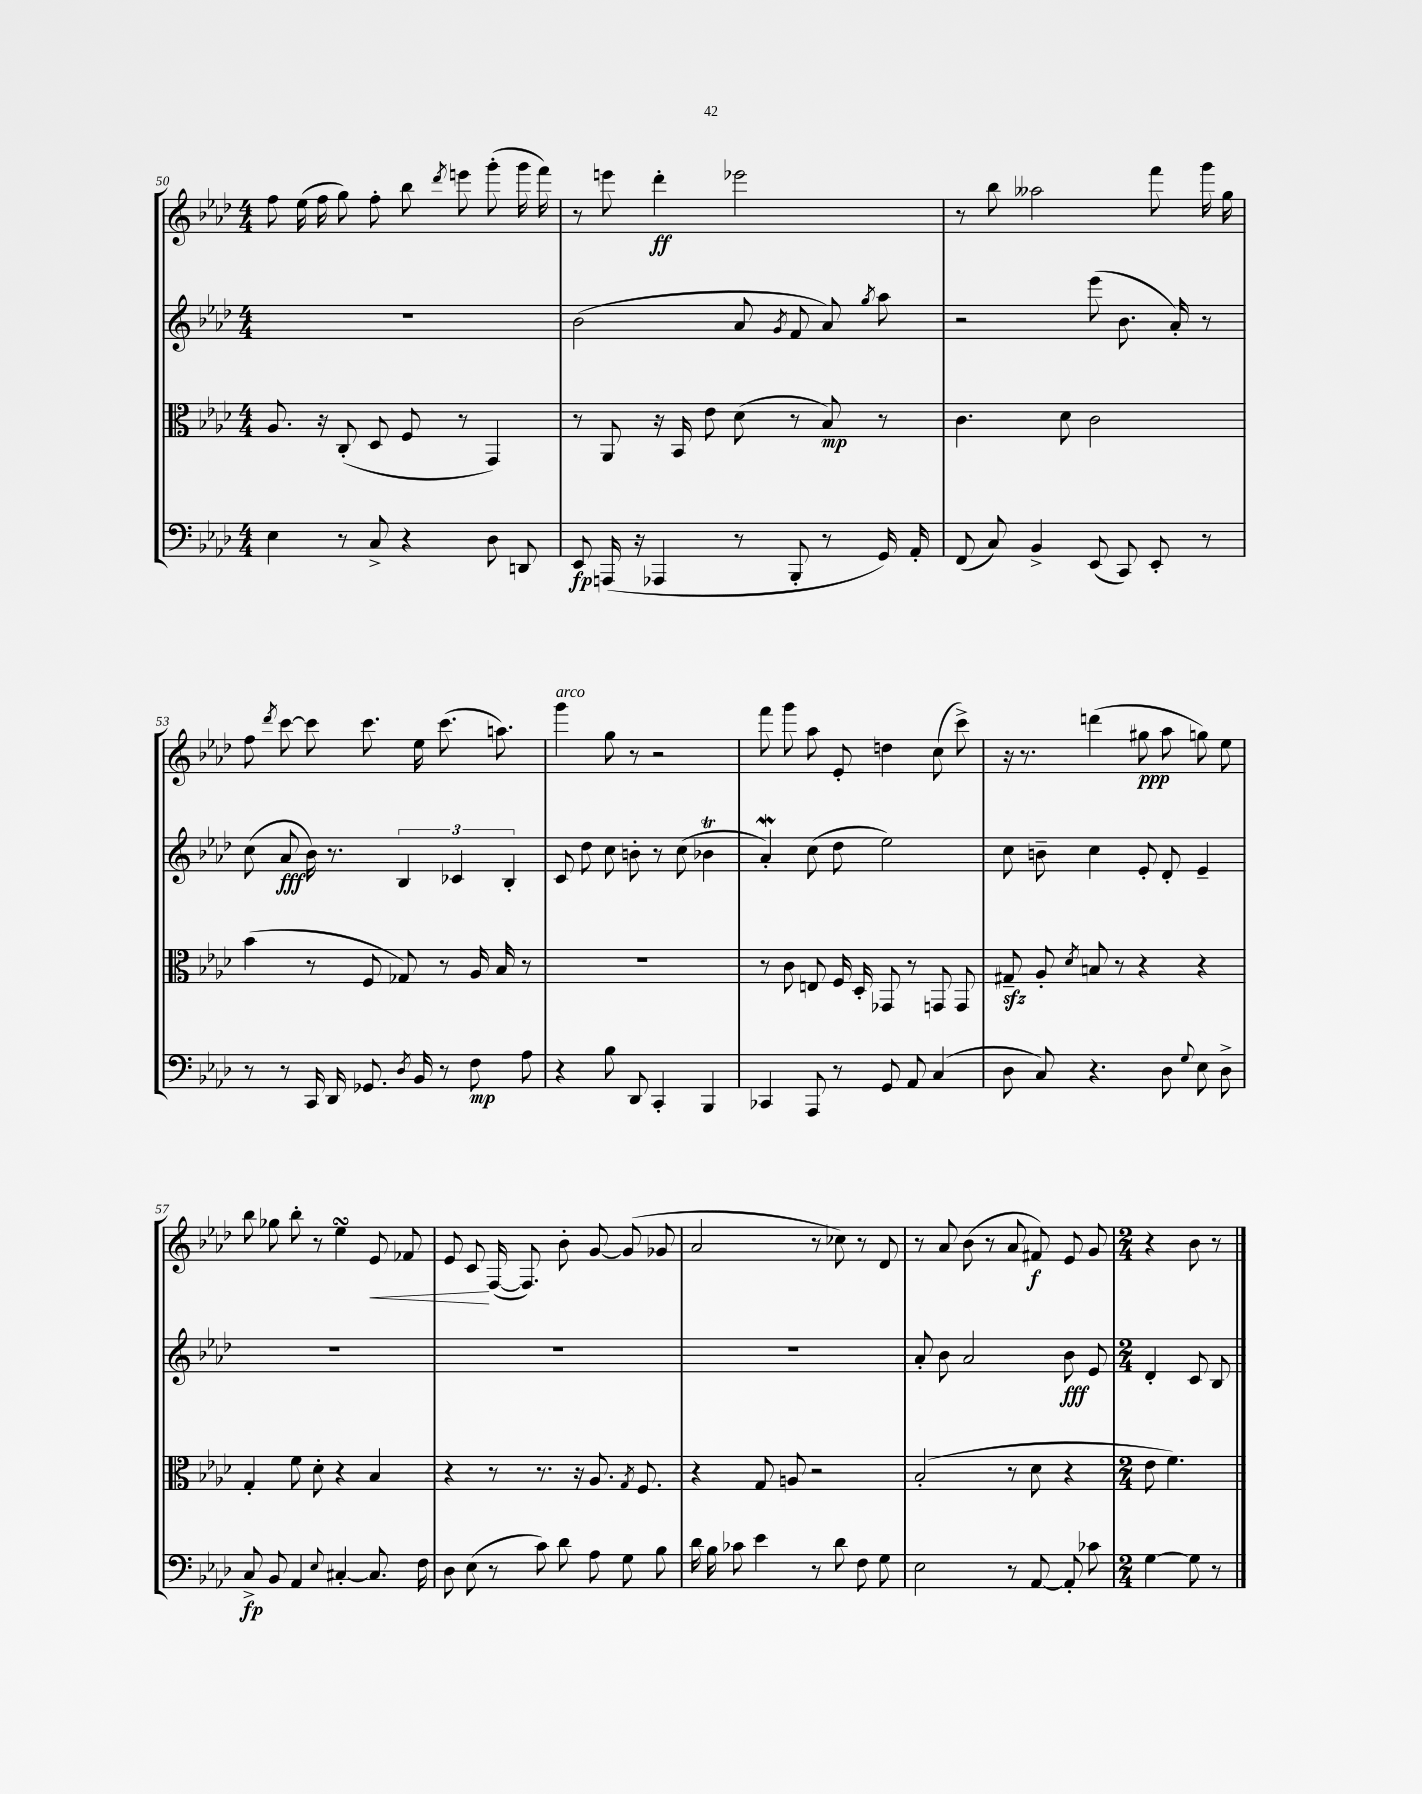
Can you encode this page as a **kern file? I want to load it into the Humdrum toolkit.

**kern	**dynam	**kern	**dynam	**kern	**dynam	**kern	**dynam
*part4	*part4	*part3	*part3	*part2	*part2	*part1	*part1
*staff4	*staff4	*staff3	*staff3	*staff2	*staff2	*staff1	*staff1
*clefF4	*	*clefC3	*	*clefG2	*	*clefG2	*
*k[b-e-a-d-]	*	*k[b-e-a-d-]	*	*k[b-e-a-d-]	*	*k[b-e-a-d-]	*
*M4/4	*	*M4/4	*	*M4/4	*	*M4/4	*
=50	=50	=50	=50	=50	=50	=50	=50
4E-\	.	8.A-/	.	1r	.	8ff\	.
.	.	.	.	.	.	(16ee-\	.
.	.	16r	.	.	.	16ff\	.
8r	.	(8C'/	.	.	.	8gg\)	.
8C^/	.	8D-/	.	.	.	8ff'\	.
4r	.	8F/	.	.	.	8bb-\	.
.	.	.	.	.	.	8qddd-/	.
.	.	8r	.	.	.	8eeen\	.
8D-\	.	4GG/)	.	.	.	(8ggg'\	.
8DDn/	.	.	.	.	.	16ggg\	.
.	.	.	.	.	.	16fff\)	.
=51	=51	=51	=51	=51	=51	=51	=51
8EE-/	fp	8r	.	(2b-\	.	8r	.
(16AAAn/	.	8AA-/	.	.	.	8eeen\	.
16r	.	.	.	.	.	.	.
4AAA-X/	.	16r	.	.	.	4ddd-'\	ff
.	.	16BB-/	.	.	.	.	.
.	.	8e-\	.	.	.	.	.
8r	.	(8d-\	.	8a-/	.	2eee-X\	.
.	.	.	.	8qg/	.	.	.
8BBB-'/	.	8r	.	8f/	.	.	.
8r	.	8B-/)	mp	8a-/)	.	.	.
.	.	.	.	8qgg/	.	.	.
16GG/)	.	8r	.	8aa-\	.	.	.
16AA-'/	.	.	.	.	.	.	.
=52	=52	=52	=52	=52	=52	=52	=52
(8FF/	.	4.c\	.	2r	.	8r	.
8C/)	.	.	.	.	.	8bb-\	.
4BB-^/	.	.	.	.	.	2aa--X\	.
.	.	8d-\	.	.	.	.	.
(8EE-/	.	2c\	.	(8eee-\	.	.	.
8CC/)	.	.	.	8.b-\	.	.	.
8EE-'/	.	.	.	.	.	8fff\	.
.	.	.	.	16a-'/)	.	.	.
8r	.	.	.	8r	.	16ggg\	.
.	.	.	.	.	.	16gg\	.
!!LO:LB:g=z
=53	=53	=53	=53	=53	=53	=53	=53
8r	.	(4b-\	.	(8cc\	.	8ff\	.
.	.	.	.	.	.	8qddd-/	.
8r	.	.	.	8a-/	fff	[8ccc\	.
16CC/	.	8r	.	16b-\)	.	8ccc\]	.
16DD-/	.	.	.	8.r	.	.	.
8.GG-X/	.	8F/	.	.	.	8.ccc\	.
.	.	8G-X/)	.	6B-/	.	.	.
8qD-/	.	.	.	.	.	.	.
16BB-/	.	.	.	.	.	16ee-\	.
8r	.	8r	.	.	.	(8.ccc\	.
.	.	.	.	6c-X/	.	.	.
8F\	mp	16A-/	.	.	.	.	.
.	.	16B-/	.	.	.	8.aan\)	.
.	.	.	.	6B-'/	.	.	.
8A-\	.	8r	.	.	.	.	.
=54	=54	=54	=54	=54	=54	=54	=54
!	!	!	!	!	!	!LO:TX:a:i:t=arco	!
4r	.	1r	.	8c/	.	4ggg\	.
.	.	.	.	8dd-\	.	.	.
8B-\	.	.	.	8cc\	.	8gg\	.
8DD-/	.	.	.	8bn'\	.	8r	.
4CC'/	.	.	.	8r	.	2r	.
.	.	.	.	(8cc\	.	.	.
4BBB-/	.	.	.	4b-XT\	.	.	.
=55	=55	=55	=55	=55	=55	=55	=55
4CC-X/	.	8r	.	4a-w'/)	.	8fff\	.
.	.	8c\	.	.	.	8ggg\	.
8AAA-/	.	8En/	.	(8cc\	.	8aa-\	.
8r	.	16F/	.	8dd-\	.	8e-'/	.
.	.	16D-'/	.	.	.	.	.
8GG/	.	8GG-X/	.	2ee-\)	.	4ddn\	.
8AA-/	.	8r	.	.	.	.	.
(4C/	.	8GGn/	.	.	.	(8cc\	.
.	.	8GG/	.	.	.	8ccc^\)	.
=56	=56	=56	=56	=56	=56	=56	=56
8D-\	.	8G#Xzz~/	.	8cc\	.	16r	.
.	.	.	.	.	.	8.r	.
8C/)	.	8A-'/	.	8bn~\	.	.	.
.	.	8qd-/	.	.	.	.	.
4.r	.	8Bn/	.	4cc\	.	(4dddn\	.
.	.	8r	.	.	.	.	.
.	.	4r	.	8e-'/	.	8gg#X\	ppp
8D-\	.	.	.	8d-'/	.	8aa-\	.
8qqG/	.	.	.	.	.	.	.
8E-\	.	4r	.	4e-~/	.	8ggn\)	.
8D-^\	.	.	.	.	.	8ee-\	.
!!LO:LB:g=z
=57	=57	=57	=57	=57	=57	=57	=57
8C^/	fp	4G'/	.	1r	.	8bb-\	.
8BB-/	.	.	.	.	.	8gg-X\	.
4AA-/	.	8f\	.	.	.	8bb-'\	.
.	.	8d-'\	.	.	.	8r	.
8qqE-/	.	.	.	.	.	.	.
[4C#X'/	.	4r	.	.	.	4ee-sSSS\	.
!	!	!	!	!	!	!	!LO:HP:b
8.C#/]	.	4B-/	.	.	.	8e-/	<
.	.	.	.	.	.	8f-X/	.
16F\	.	.	.	.	.	.	.
=58	=58	=58	=58	=58	=58	=58	=58
8D-\	.	4r	.	1r	.	8e-/	.
(8E-\	.	.	.	.	.	8c/	.
8r	.	8r	.	.	.	([16F/	[
.	.	.	.	.	.	8.F/])	.
8c\)	.	8.r	.	.	.	.	.
8d-\	.	.	.	.	.	8b-'\	.
.	.	16r	.	.	.	.	.
8A-\	.	8.A-/	.	.	.	[8g/	.
8G\	.	.	.	.	.	(8g/]	.
.	.	8qG/	.	.	.	.	.
.	.	8.F/	.	.	.	.	.
8B-\	.	.	.	.	.	8g-X/	.
=59	=59	=59	=59	=59	=59	=59	=59
16d-\	.	4r	.	1r	.	2a-/	.
16B-\	.	.	.	.	.	.	.
8c-X\	.	.	.	.	.	.	.
4e-\	.	8G/	.	.	.	.	.
.	.	8An/	.	.	.	.	.
8r	.	2r	.	.	.	8r	.
8d-\	.	.	.	.	.	8cc-X\)	.
8F\	.	.	.	.	.	8r	.
8G\	.	.	.	.	.	8d-/	.
=60	=60	=60	=60	=60	=60	=60	=60
2E-\	.	(2B-'/	.	8a-'/	.	8r	.
.	.	.	.	8b-\	.	8a-/	.
.	.	.	.	2a-/	.	(8b-\	.
.	.	.	.	.	.	8r	.
8r	.	8r	.	.	.	8a-/	.
[8AA-/	.	8d-\	.	.	.	8f#X/)	f
8AA-'/]	.	4r	.	8b-\	fff	8e-/	.
8c-X\	.	.	.	8e-/	.	8g/	.
=61	=61	=61	=61	=61	=61	=61	=61
*M2/4	*	*M2/4	*	*M2/4	*	*M2/4	*
[4G\	.	8e-\	.	4d-'/	.	4r	.
.	.	4.f\)	.	.	.	.	.
8G\]	.	.	.	8c/	.	8b-\	.
8r	.	.	.	8B-/	.	8r	.
==	==	==	==	==	==	==	==
*-	*-	*-	*-	*-	*-	*-	*-
